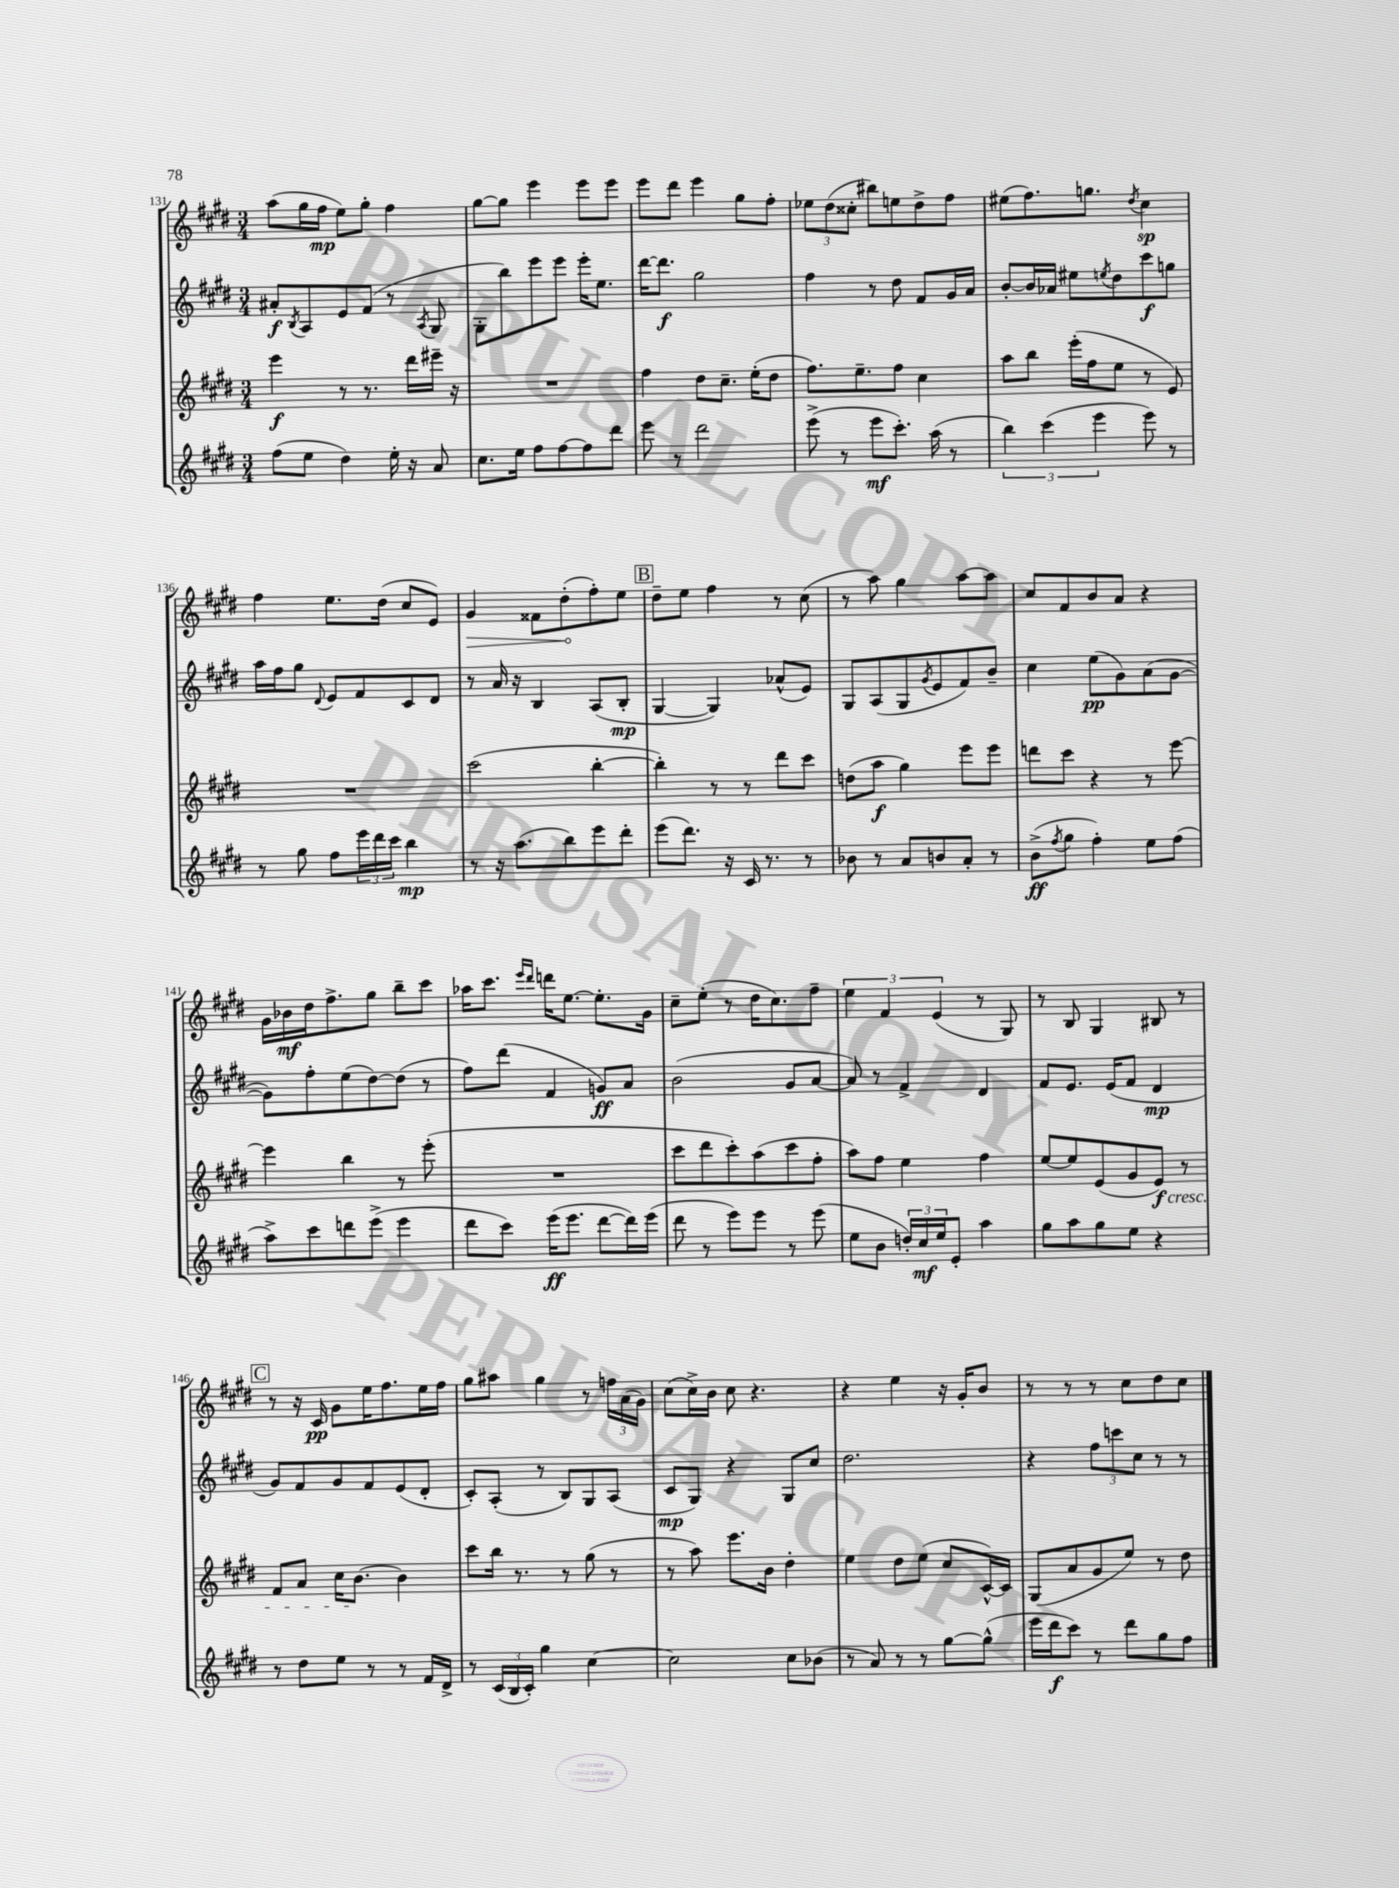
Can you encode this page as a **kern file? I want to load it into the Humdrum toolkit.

**kern	**dynam	**kern	**dynam	**kern	**dynam	**kern	**dynam
*part4	*part4	*part3	*part3	*part2	*part2	*part1	*part1
*staff4	*staff4	*staff3	*staff3	*staff2	*staff2	*staff1	*staff1
*clefG2	*	*clefG2	*	*clefG2	*	*clefG2	*
*k[f#c#g#d#]	*	*k[f#c#g#d#]	*	*k[f#c#g#d#]	*	*k[f#c#g#d#]	*
*M3/4	*	*M3/4	*	*M3/4	*	*M3/4	*
=131	=131	=131	=131	=131	=131	=131	=131
(8ff#\L	.	4eee\	f	8a#X'/L	f	(8aa\L	.
.	.	.	.	8qB/	.	.	.
8ee\J	.	.	.	8A/	.	16gg#\L	.
.	.	.	.	.	.	16ff#\JJ	mp
4dd#\)	.	8r	.	8e/	.	8ee\L)	.
.	.	8.r	.	(8f#/J	.	8gg#'\J	.
16ee'\	.	.	.	8r	.	4ff#\	.
16r	.	16ddd#\LL	.	.	.	.	.
.	.	.	.	8qA/	.	.	.
8a/	.	16eee#X~\JJ	.	8G#/	.	.	.
.	.	16r	.	.	.	.	.
=132	=132	=132	=132	=132	=132	=132	=132
8.cc#\L	.	2.r	.	8G#'\L	.	[8gg#\L	.
.	.	.	.	8bb\)	.	8gg#\J]	.
16ee\Jk	.	.	.	.	.	.	.
8ff#\L	.	.	.	8eee\	.	4eee\	.
[8ff#\	.	.	.	8eee\J	.	.	.
8ff#\]	.	.	.	16eee'\KL	.	8eee\L	.
.	.	.	.	8.ee\J	.	.	.
8ddd#\J	.	.	.	.	.	8eee\J	.
=133	=133	=133	=133	=133	=133	=133	=133
8eee\	.	4ff#\	.	[16ddd#\KL	.	8eee\L	.
.	.	.	.	8.ddd#\J]	f	.	.
8r	.	.	.	.	.	8ddd#\J	.
2ddd#\	.	8dd#\L	.	2gg#\	.	4eee\	.
.	.	8.cc#~\J	.	.	.	.	.
.	.	.	.	.	.	8gg#\L	.
.	.	(16ee'\KL	.	.	.	.	.
.	.	8dd#\J	.	.	.	8ff#'\J	.
=134	=134	=134	=134	=134	=134	=134	=134
(8eee^\	.	8.ff#\L)	.	4ff#\	.	12ee-X\L	.
.	.	.	.	.	.	(12dd#\	.
8r	.	.	.	.	.	.	.
.	.	.	.	.	.	12cc##X'\J	.
.	.	8.ee~\	.	.	.	.	.
8eee\L	mf	.	.	8r	.	8bb#X\L)	.
8.ccc#'\J)	.	8ff#\J	.	8dd#\	.	8een\	.
.	.	4cc#\	.	8f#/L	.	8dd#^\	.
(16aa\	.	.	.	.	.	.	.
8r	.	.	.	16g#/L	.	8ff#\J	.
.	.	.	.	16a/JJ	.	.	.
=135	=135	=135	=135	=135	=135	=135	=135
6bb\)	.	8aa\L	.	[8b'/L	.	(8ee#X\L	.
.	.	8bb\J	.	16b/L]	.	8.ff#\)	.
(6ccc#\	.	.	.	.	.	.	.
.	.	.	.	16a-X/JJ	.	.	.
.	.	(16eee'\LL	.	8ee#X\L	.	.	.
.	.	16ff#\J	.	.	.	8.ggn\J	.
6eee\	.	.	.	.	.	.	.
.	.	.	.	8qeen/	.	.	.
.	.	8ee\J	.	8dd#\	.	.	.
.	.	.	.	.	.	8qdd#/	.
8eee\)	.	8r	.	8ccc#\	f	4cc#\	sp
8r	.	8e/)	.	8ggn\J	.	.	.
!!LO:LB:g=z
=136	=136	=136	=136	=136	=136	=136	=136
8r	.	2.r	.	16aa\LL	.	4ff#\	.
.	.	.	.	16ff#\J	.	.	.
8gg#\	.	.	.	8gg#\J	.	.	.
.	.	.	.	8qqd#/	.	.	.
8ff#\L	.	.	.	8e/L	.	8.ee\L	.
24eee\L	.	.	.	8f#/	.	.	.
24ddd#\	.	.	.	.	.	.	.
.	.	.	.	.	.	(16dd#\Jk	.
24ccc#\JJ	.	.	.	.	.	.	.
4bb\	mp	.	.	8c#/	.	8cc#/L	.
.	.	.	.	8d#/J	.	8e/J)	.
=137	=137	=137	=137	=137	=137	=137	=137
!	!	!	!	!	!	!	!LO:HP:b
8r	.	(2ccc#\	.	8r	.	4g#/	>
16r	.	.	.	16a/	.	.	.
(8.aa\L	.	.	.	16r	.	.	.
.	.	.	.	4B/	.	8f##X\L	.
8bb\)	.	.	.	.	.	(8dd#'\	.
8eee\	.	[4bb'\	.	(8A/L	.	8ff#'\)	]
8ddd#'\J	.	.	.	8B'/J	mp	8ee\J	.
!!LO:REH:place=s1:t=B
=138	=138	=138	=138	=138	=138	=138	=138
(8eee\L	.	4bb'\])	.	[4G#/	.	8dd#~\L	.
8.ddd#\J)	.	.	.	.	.	8ee\J	.
.	.	8r	.	4G#/])	.	4ff#\	.
16r	.	.	.	.	.	.	.
16c#/	.	8r	.	.	.	.	.
8.r	.	.	.	.	.	.	.
.	.	8ddd#\L	.	(8a-X^^/L	.	8r	.
8r	.	8ccc#\J	.	8e/J)	.	(8cc#\	.
=139	=139	=139	=139	=139	=139	=139	=139
8b-X\	.	(8ddn\L	.	8G#/L	.	8r	.
8r	.	8aa\J	f	(8A/	.	8aa\)	.
8a/L	.	4gg#\)	.	8G#/	.	4gg#\	.
.	.	.	.	8qg#/	.	.	.
8bn/	.	.	.	8e/	.	.	.
8a'/J	.	8eee\L	.	8f#/)	.	[8aa\L	.
8r	.	8eee\J	.	8b~/J	.	8aa\J]	.
=140	=140	=140	=140	=140	=140	=140	=140
(8b^\L	ff	8dddn\L	.	4cc#\	.	8cc#/L	.
8qff#/	.	.	.	.	.	.	.
8gg#\J	.	8ccc#\J	.	.	.	8f#/	.
4ff#'\)	.	4r	.	(8ee\L	pp	8b/	.
.	.	.	.	8g#\)	.	8a/J	.
8ee\L	.	8r	.	(8a\	.	4r	.
(8ff#\J	.	[8eee\	.	[8g#\J	.	.	.
!!LO:LB:g=z
=141	=141	=141	=141	=141	=141	=141	=141
8aa^\L)	.	4eee\]	.	8g#\L])	.	16g#\LL	.
.	.	.	.	.	.	16b-X\	mf
8ccc#\	.	.	.	8ff#'\	.	16dd#\J	.
.	.	.	.	.	.	8.ff#^\	.
8dddn\	.	4bb\	.	(8ee\	.	.	.
(8eee^\J	.	.	.	[8dd#\)	.	8gg#\J	.
4eee\	.	8r	.	(8dd#\J]	.	8bb~\L	.
.	.	(8eee'\	.	8r	.	8ccc#\J	.
=142	=142	=142	=142	=142	=142	=142	=142
8ddd#\L	.	2.r	.	8ff#\L)	.	16aa-X\KL	.
.	.	.	.	.	.	8.ccc#\J	.
8ccc#\J)	.	.	.	(8ddd#\J	.	.	.
.	.	.	.	.	.	16qqeee/LL	.
.	.	.	.	.	.	16qqddd#/JJ	.
(16eee\KL	ff	.	.	4f#/	.	16dddn\KL	.
8.eee\J	.	.	.	.	.	[8.ee\J	.
[8ddd#\L	.	.	.	8gn/L)	ff	8.ee'\L]	.
16ddd#\L])	.	.	.	8a/J	.	.	.
(16eee\JJ	.	.	.	.	.	16g#\Jk	.
=143	=143	=143	=143	=143	=143	=143	=143
8ddd#\	.	8ccc#\L	.	(2b\	.	8cc#~\L	.
8r	.	8ddd#\	.	.	.	(8ee'\J	.
8eee\L)	.	8ccc#'\)	.	.	.	8r	.
8eee\J	.	(8aa\	.	.	.	16dd#\KL	.
.	.	.	.	.	.	8.cc#\)	.
8r	.	8ccc#\	.	8g#/L	.	.	.
(8eee\	.	8ff#'\J	.	[8a/J	.	8ff#~\J	.
=144	=144	=144	=144	=144	=144	=144	=144
8ee\L	.	8aa\L)	.	8a/])	.	6ee\	.
8b\J	.	8ff#\J	.	8r	.	.	.
.	.	.	.	.	.	6f#/	.
24ddn'/LL)	.	4ee\	.	4f#^/	.	.	.
24cc#/	mf	.	.	.	.	.	.
24ee/J	.	.	.	.	.	(6e/	.
8e'/J	.	.	.	.	.	.	.
4aa\	.	4ff#\	.	4d#/	.	8r	.
.	.	.	.	.	.	8G#/)	.
=145	=145	=145	=145	=145	=145	=145	=145
8gg#\L	.	[8ee/L	.	8f#/L	.	8r	.
8aa\	.	8ee/]	.	8.e/J	.	8B/	.
8gg#\	.	(8e/	.	.	.	4G#/	.
.	.	.	.	(16e/KL	.	.	.
8ee\J	.	8g#/	.	8f#/J	.	.	.
!	!	!LO:TX:b:i:t=cresc.	!	!	!	!	!
4r	.	8e/J)	f	4d#/	mp	8B#X/	.
.	.	8r	.	.	.	8r	.
!!LO:LB:g=z
!!LO:REH:place=s1:t=C
=146	=146	=146	=146	=146	=146	=146	=146
8r	.	8f#/L	.	8g#/L)	.	8r	.
8dd#\L	.	8a/J	.	8f#/	.	16r	.
.	.	.	.	.	.	16c#/	pp
8ee\J	.	16cc#\KL	.	8g#/	.	8g#\L	.
.	.	[8.b\J	.	.	.	.	.
8r	.	.	.	8f#/	.	16ee\K	.
.	.	.	.	.	.	8.ff#\	.
8r	.	4b\]	.	(8e/	.	.	.
16f#/LL	.	.	.	8d#'/J	.	16ee\L	.
16d#^/JJ	.	.	.	.	.	16ff#\JJ	.
=147	=147	=147	=147	=147	=147	=147	=147
8r	.	8ccc#\L	.	8c#'/L)	.	8gg#\L	.
(24c#/LL	.	16bb\Jk	.	(8A'/J	.	8aa#X\J	.
24B/	.	.	.	.	.	.	.
.	.	8.r	.	.	.	.	.
24c#'/JJ)	.	.	.	.	.	.	.
4gg#\	.	.	.	8r	.	4gg#\	.
.	.	8r	.	8B/L)	.	.	.
[4cc#\	.	(8gg#\	.	8G#/	.	8r	.
.	.	8r	.	(8A/J	.	24ffn\LL	.
.	.	.	.	.	.	(24a\	.
.	.	.	.	.	.	24g#\JJ)	.
=148	=148	=148	=148	=148	=148	=148	=148
2cc#\]	.	8r	.	8c#/L	mp	(8cc#\L	.
.	.	8aa\)	.	8G#/J)	.	16cc#^\L)	.
.	.	.	.	.	.	16b\JJ	.
.	.	8.eee\L	.	4r	.	8cc#\	.
.	.	.	.	.	.	4.r	.
.	.	16b\Jk	.	.	.	.	.
8cc#\L	.	4dd#'\	.	8G#/L	.	.	.
(8b-X\J	.	.	.	8cc#/J	.	.	.
=149	=149	=149	=149	=149	=149	=149	=149
8r	.	4ee\	.	2.dd#\	.	4r	.
8a/)	.	.	.	.	.	.	.
8r	.	8dd#\L	.	.	.	4ee\	.
8r	.	(8ee\J	.	.	.	.	.
[8gg#\L	.	8cc#/L	.	.	.	16r	.
.	.	.	.	.	.	16g#'/KL	.
(8gg#^^\J]	.	[16c#^^/L)	.	.	.	8b/J	.
.	.	16c#/JJ]	.	.	.	.	.
=150	=150	=150	=150	=150	=150	=150	=150
16eee\LL	.	(8G#/L	.	4r	.	8r	.
16ddd#\J	f	.	.	.	.	.	.
8ccc#\J)	.	8a/	.	.	.	8r	.
8r	.	8g#/	.	12ff#\L	.	8r	.
.	.	.	.	12cccn\	.	.	.
8ddd#\L	.	8ee/J)	.	.	.	8cc#\L	.
.	.	.	.	12cc#\J	.	.	.
8gg#\	.	8r	.	8r	.	8dd#\	.
8ff#\J	.	8dd#\	.	8r	.	8cc#\J	.
==	==	==	==	==	==	==	==
*-	*-	*-	*-	*-	*-	*-	*-
